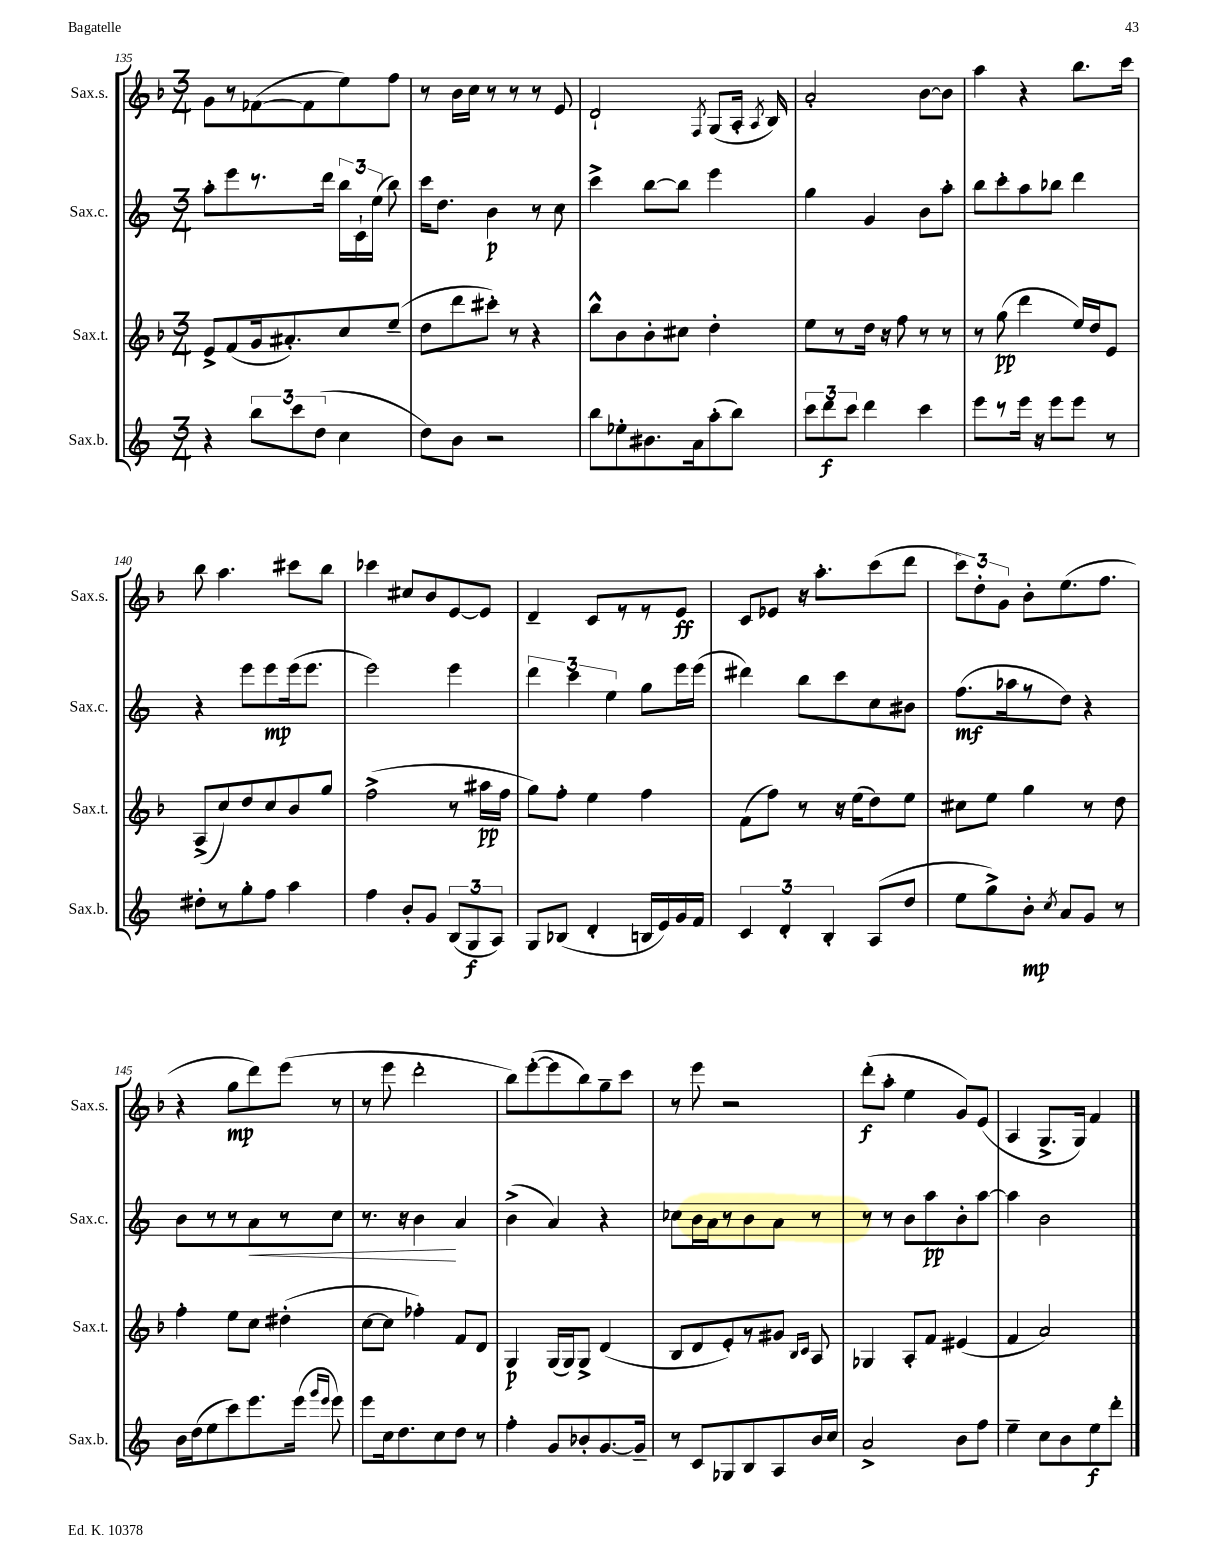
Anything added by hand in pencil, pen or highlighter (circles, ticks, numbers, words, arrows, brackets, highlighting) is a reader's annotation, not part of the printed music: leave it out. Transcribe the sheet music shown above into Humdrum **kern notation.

**kern	**kern	**kern	**kern
*staff4	*staff3	*staff2	*staff1
*clefG2	*clefG2	*clefG2	*clefG2
*k[]	*k[b-]	*k[]	*k[b-]
*M3/4	*M3/4	*M3/4	*M3/4
4r	8e^/L	8aa'\L	8g\L
.	(8f/	8eee\	8r
12bb\L	16g/k	8.r	([8f-\
.	8.a#'/)	.	.
12ccc\	.	.	.
.	.	.	8f-\]
(12dd\J	.	.	.
.	.	16ddd\Jk	.
4cc\	8cc/	24bb\LL	8ee\)
.	.	24c`\	.
.	.	(24ee\JJ	.
.	(8ee~/J	8bb\)	8ff\J
=	=	=	=
8dd\L)	8dd\L	16ccc\LK	8r
.	.	8.dd\J	.
8b\J	8ddd\	.	16b-\LL
.	.	.	16cc\JJ
2r	8ccc#'\J)	4b\	8r
.	8r	.	8r
.	4r	8r	8r
.	.	8cc\	8e/
=	=	=	=
8bb\L	8bb-^^\L	4ccc^\	2d`/
8ee-'\	8b-\	.	.
8.b#\	8b-'\	[8bb\L	.
.	8cc#\J	8bb\]J	.
16a\k	.	.	.
.	.	.	8qF/
(8aa'\	4dd'\	4eee\	(8G/L
8bb\J)	.	.	16A'/Jk
.	.	.	8qA/
.	.	.	16B-/)
=	=	=	=
12ccc\L	8ee\L	4gg\	2a'/
12ddd\	.	.	.
.	8r	.	.
12ccc\J	.	.	.
4ddd\	16dd\Jk	4g/	.
.	16r	.	.
.	8ff\	.	.
4ccc\	8r	8b\L	[8b-\L
.	8r	8aa'\J	8b-\]J
=	=	=	=
8eee\L	8r	8bb\L	4aa\
8r	(8gg\	8ccc'\	.
16eee\Jk	4ddd\	8aa\	4r
16r	.	.	.
8eee\L	.	8bb-\J	.
8eee\J	16ee/LL)	4ddd\	8.bb-\L
.	16dd/J	.	.
8r	8e/J	.	.
.	.	.	16ccc\Jk
=	=	=	=
8dd#'\L	(8A^/L	4r	8bb-\
8r	8cc/)	.	4.aa\
8gg'\	8dd/	8eee\L	.
8ff\J	8cc/	8eee\	.
4aa\	8b-/	(16eee\k	8ccc#\L
.	.	8.eee\J	.
.	8gg/J	.	8bb-\J
=	=	=	=
4ff\	(2ff^\	2eee\)	4ccc-\
8b'/L	.	.	8cc#/L
8g/J	.	.	8b-/
(12B/L	8r	4eee\	[8e/
12G/	.	.	.
.	16aa#\LL	.	8e/]J
12A/J)	.	.	.
.	16ff\JJ	.	.
=	=	=	=
8G/L	8gg\L)	6ddd\	4d~/
(8B-/J	8ff'\J	.	.
.	.	6ccc\	.
4d'/	4ee\	.	8c/L
.	.	6ee\	.
.	.	.	8r
16B/LL	4ff\	8gg\L	8r
16e/)	.	.	.
16g/	.	16eee\L	8e/J
16f/JJ	.	(16eee\JJ	.
=	=	=	=
6c/	(8f\L	4ddd#\)	8c/L
.	8ff\J)	.	8e-/J
6d'/	.	.	.
.	8r	8bb\L	16r
.	.	.	8.aa'\L
6B'/	.	.	.
.	16r	8ccc\	.
.	(16ee\LK	.	.
(8A/L	8dd\)	8cc\	(8ccc\
8dd/J	8ee\J	8b#\J	8ddd\J
=	=	=	=
8ee\L	8cc#\L	(8.ff\L	12ccc\L)
.	.	.	12dd'\
8gg^\)	8ee\J	.	.
.	.	.	12g\J
.	.	16aa-\k	.
8b'\J	4gg\	8r	8b-'\L
8qcc/	.	.	.
8a/L	.	8dd\J)	(8.ee\
8g/J	8r	4r	.
.	.	.	8.ff\J
8r	8dd\	.	.
=	=	=	=
16b\LL	4ff'\	8b\L	4r
(16dd\J	.	.	.
8ee\	.	8r	.
8ccc\)	8ee\L	8r	8gg\L
8.eee\	8cc\J	8a\	8ddd\)
.	(4dd#'\	8r	(8eee\J
(16eee\Jk	.	.	.
16qqggg/LL	.	.	.
16qqeee/JJ	.	.	.
8eee\)	.	8cc\J	8r
=	=	=	=
8eee\L	[8cc\L	8.r	8r
16cc\k	8cc\]J	.	8eee\
8.dd\	.	16r	.
.	4ff-'\)	4b\	2ddd'\
8cc\	.	.	.
8dd\J	8f/L	4a/	.
8r	8d/J	.	.
=	=	=	=
4ff'\	4G/	(4b^\	8bb-\L)
.	.	.	([8eee'\
8g/L	(16G/LL	4a/)	8eee\]
.	16G/J)	.	.
8b-'/	8G^/J	.	8bb-\)
[8.g/	(4d/	4r	8gg~\
.	.	.	8ccc\J
16g~/]Jk	.	.	.
=	=	=	=
8r	8B-/L	8cc-\L	8r
8c/L	8d/	16b\L	8eee\
.	.	16a\J	.
8G-/	8e'/)	8r	2r
8B/	8r	8b\	.
8A/	8g#/J	8a\J	.
.	16qqB-/LL	.	.
.	16qqc/JJ	.	.
16b/L	8A/	8r	.
16cc/JJ	.	.	.
=	=	=	=
2a^/	4G-/	8r	(8ddd'\L
.	.	8r	8aa'\J
.	8A'/L	8b\L	4ee\
.	8f/J	8aa\	.
8b\L	(4e#/	8b'\	8g/L)
8ff\J	.	[8aa\J	(8e/J
=	=	=	=
4ee~\	4f/	4aa\]	4A/
8cc\L	2a/)	2b\	8.G^/L
8b\	.	.	.
.	.	.	16G/Jk)
8ee\	.	.	4f/
8ddd'\J	.	.	.
==	==	==	==
*-	*-	*-	*-
